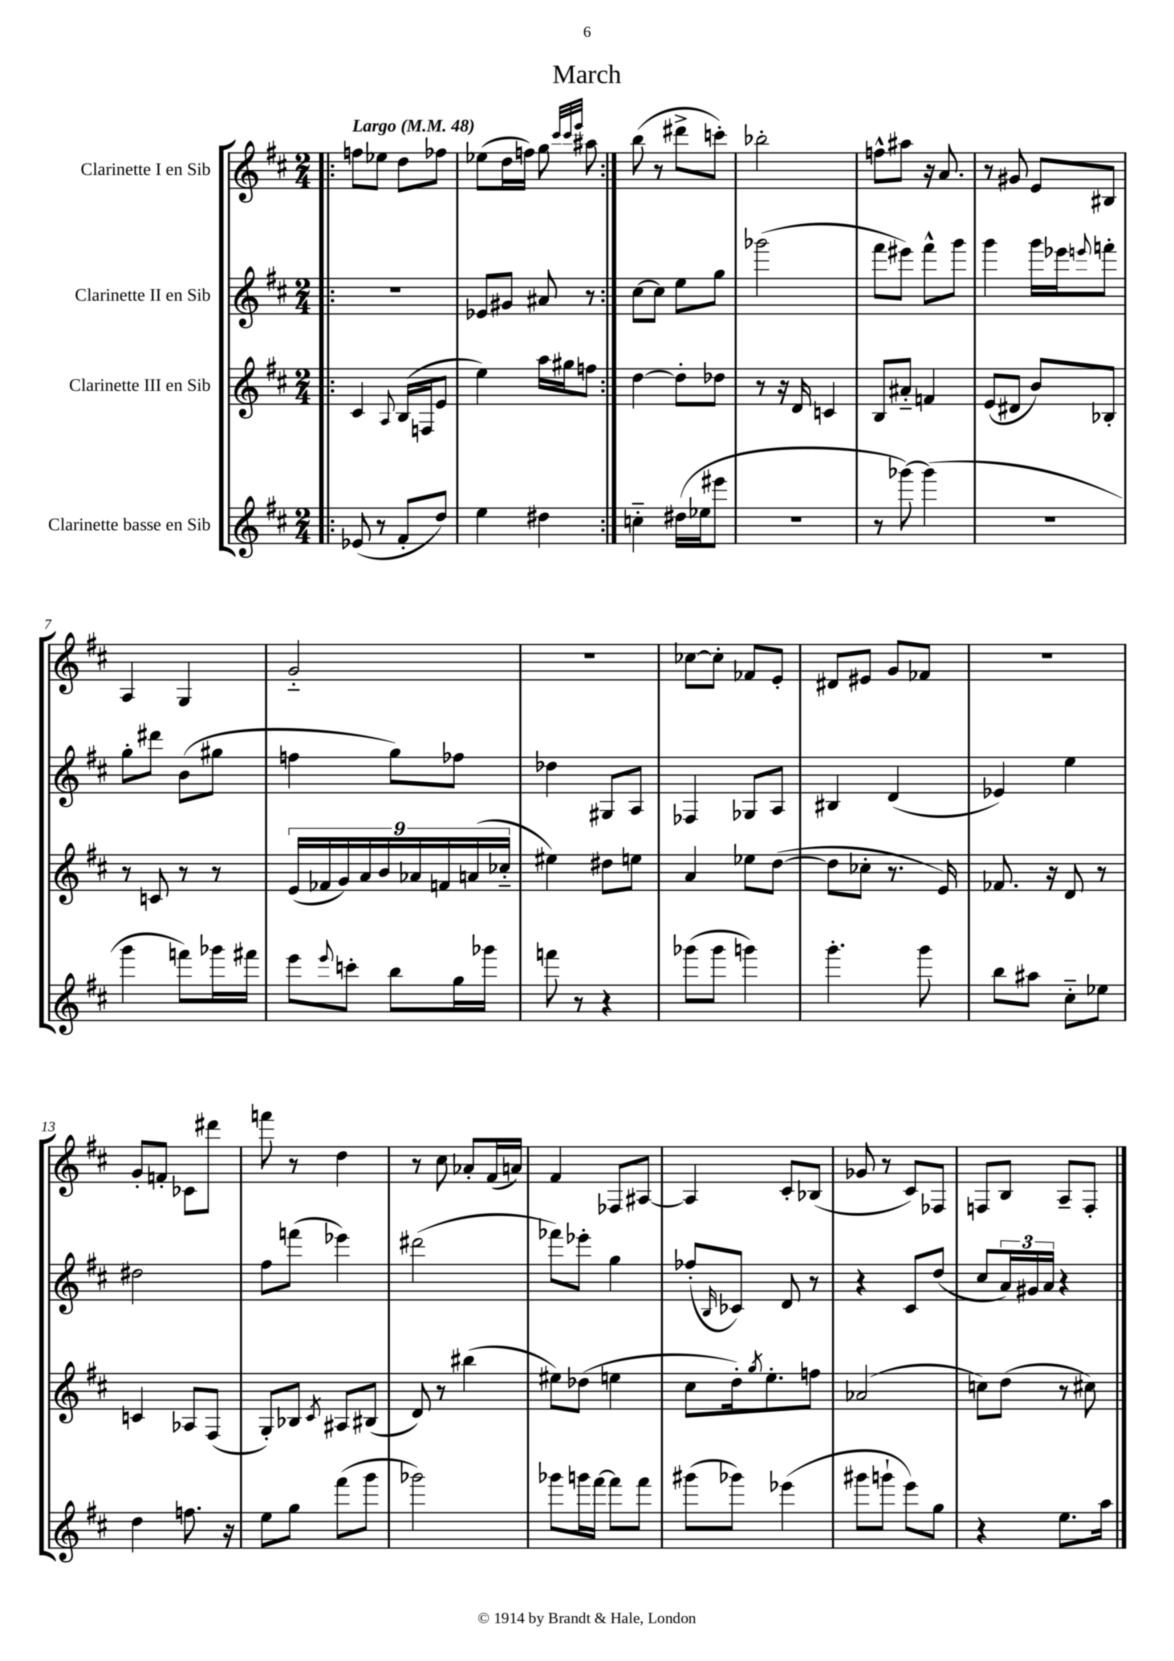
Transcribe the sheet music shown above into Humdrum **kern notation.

**kern	**kern	**kern	**kern
*staff4	*staff3	*staff2	*staff1
*clefG2	*clefG2	*clefG2	*clefG2
*k[f#c#]	*k[f#c#]	*k[f#c#]	*k[f#c#]
*M2/4	*M2/4	*M2/4	*M2/4
*MM48	*MM48	*MM48	*MM48
=!|:	=!|:	=!|:	=!|:
(8e-	4c#	2r	8ff
8r	.	.	8ee-
.	8qqA	.	.
8f#'	(16B	.	8dd
.	16F	.	.
8dd)	8e	.	8ff-
=	=	=	=
4ee	4ee)	8e-	(8ee-
.	.	8g#	16dd
.	.	.	16ff)
4dd#	16aa	8a#	8gg
.	16gg#	.	.
.	.	.	32qqccc#
.	.	.	32qqccc#
.	.	.	32qqeee
.	8ff	8r	8aa#
=:|!	=:|!	=:|!	=:|!
4cc'~	[4dd	[8cc#	(8bb
.	.	8cc#]	8r
(16dd#	8dd']	8ee	8ddd#^
16ee-	.	.	.
8eee#	8dd-	8gg	8ccc')
=	=	=	=
2r	8r	(2ggg-	2bb-'
.	16r	.	.
.	16d	.	.
.	4c	.	.
=	=	=	=
8r	8B	8fff#	8ff^^
[8ggg-)	8a#'~	8eee#)	8aa#
(4ggg-]	4f	8fff#^^	16r
.	.	.	8.a
.	.	8ggg	.
=	=	=	=
2r	(8e	4ggg	8r
.	8d#	.	8g#
.	8b)	16ggg	8e
.	.	16eee-	.
.	.	8qqeee	.
.	8B-'	8fff'	8B#
=	=	=	=
4ggg	8r	8gg'	4A
.	8c	8ddd#	.
8fff)	8r	(8b	4G
16ggg-	8r	8gg#	.
16fff#	.	.	.
=	=	=	=
8eee	(18e	4ff	2g'~
.	18f-	.	.
.	18g)	.	.
8qqeee	.	.	.
8ccc'	.	.	.
.	18a	.	.
.	18b	.	.
8bb	.	8gg)	.
.	18a-	.	.
.	18f	.	.
16gg	.	8ff-	.
.	(18a	.	.
16ggg-	.	.	.
.	18cc-'~	.	.
=	=	=	=
8fff	4ee#)	4dd-	2r
8r	.	.	.
4r	8dd#	8G#	.
.	8ee	8A	.
=	=	=	=
(8ggg-	4a	4F-	[8cc-
8ggg-	.	.	8cc-']
4ggg)	8ee-	8G-	8f-
.	([8dd	8A	8e'
=	=	=	=
4.ggg'	8dd]	4B#	8d#
.	8cc-'	.	8e#
.	8.r	(4d	8g
8ggg	.	.	8f-
.	16e)	.	.
=	=	=	=
8bb	8.f-	4e-)	2r
8aa#	.	.	.
.	16r	.	.
8cc#'~	8d	4ee	.
8ee-	8r	.	.
=	=	=	=
4dd	4c	2dd#	8g'
.	.	.	8f'
8.ff	8A-	.	8c-
.	(8F#	.	8ddd#
16r	.	.	.
=	=	=	=
8ee	8G')	8ff#	8fff
8gg	8B-	(8fff	8r
.	8qc#	.	.
(8fff#	8A#	4eee-)	4dd
8ggg	(8B#	.	.
=	=	=	=
2ggg-)	8d)	(2ddd#	8r
.	8r	.	8cc#
.	(4bb#	.	8a-'
.	.	.	(16f#
.	.	.	16a)
=	=	=	=
8ggg-	8ee#)	8fff-)	4f#
16ggg	(8dd-	8eee-'	.
[16fff#	.	.	.
8fff#]	4ee	4gg	8F-
8fff#	.	.	[8A#
=	=	=	=
(8ggg#	8cc#	(8ff-'	4A#]
.	.	16qqB	.
8ggg-)	16dd')	8c-)	.
.	8qgg	.	.
.	8.ee'	.	.
(4eee-	.	8d	8c#'
.	8ff	8r	(8B-
=	=	=	=
8ggg#	(2a-	4r	8g-
8ggg`	.	.	8r
8eee)	.	8c#	8c#)
8gg	.	(8dd	8F-
=	=	=	=
4r	8cc)	8cc#	8F
.	(8dd	24a)	8B
.	.	24g#	.
.	.	24a	.
8.ee	8r	4r	8A~
.	8cc#)	.	8F'
16aa	.	.	.
==	==	==	==
*-	*-	*-	*-
